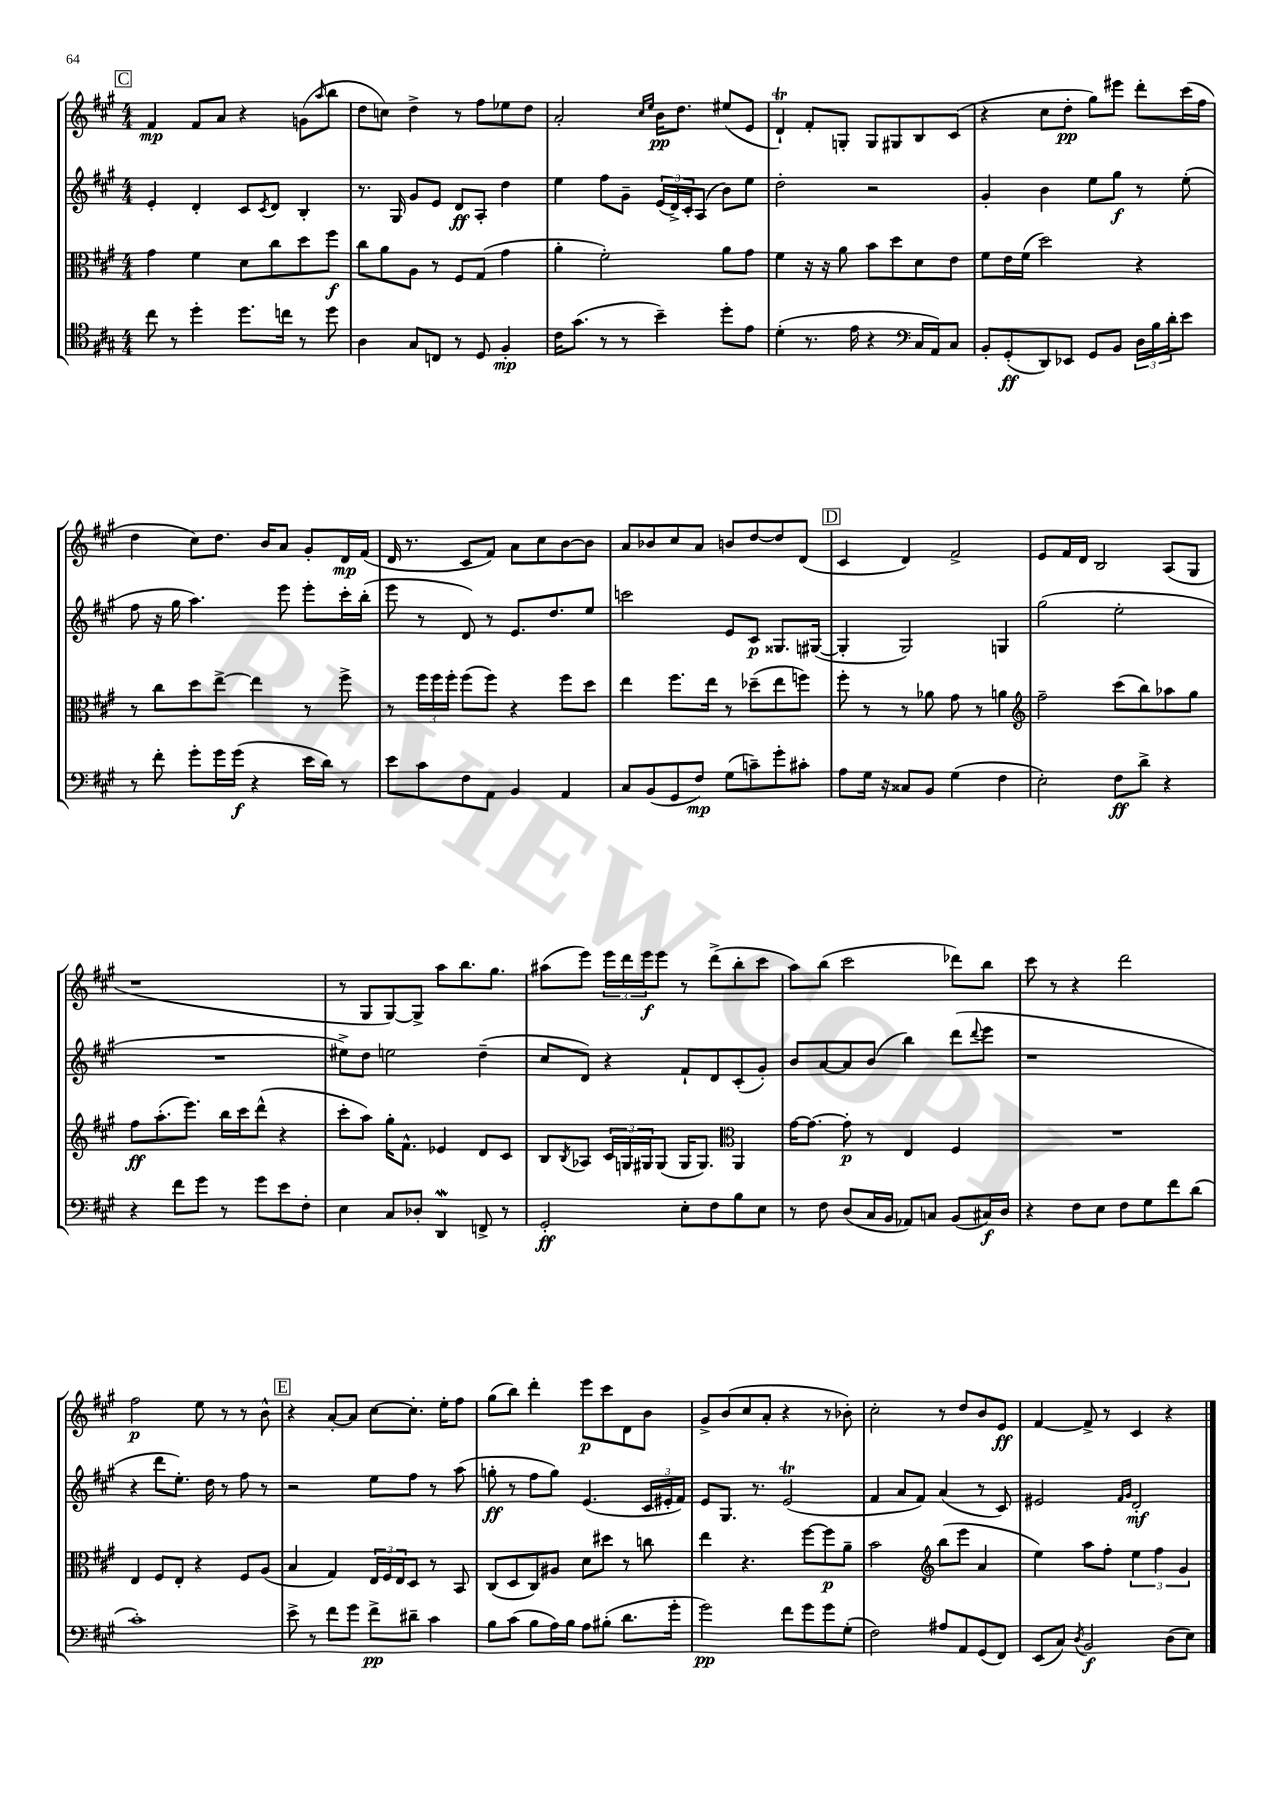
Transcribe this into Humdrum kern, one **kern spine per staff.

**kern	**kern	**kern	**kern
*staff4	*staff3	*staff2	*staff1
*clefC4	*clefC3	*clefG2	*clefG2
*k[f#c#g#]	*k[f#c#g#]	*k[f#c#g#]	*k[f#c#g#]
*M4/4	*M4/4	*M4/4	*M4/4
8cc#	4g#	4e'	4f#
8r	.	.	.
4dd'	4f#	4d'	8f#
.	.	.	8a
8.dd	8d	8c#	4r
.	.	8qc#	.
.	8cc#	8d	.
16cc	.	.	.
8r	8dd	4B'	(8g
.	.	.	16qqaa
8dd	8ff#	.	8bb
=	=	=	=
4A	8cc#	8.r	8dd
.	8a	.	8cc)
.	.	16G#	.
8G#	8A	8g#	4dd^
8C	8r	8e	.
8r	8F#	8d	8r
8D	(8G#	8A'	8ff#
4F#'	4g#	4dd	8ee-
.	.	.	8dd
=	=	=	=
16c#	4a'	4ee	2a'
(8.g#	.	.	.
8r	2f#')	8ff#	.
8r	.	8g#~	.
.	.	.	16qqcc#
.	.	.	16qqee
4b~)	.	(24e	16b
.	.	24d^)	.
.	.	.	8.dd
.	.	24c#'	.
.	.	(8A	.
8dd'	8a	8b)	(8ee#
8e	8g#	8ee	8e
=	=	=	=
(4d'	4f#	2dd'	4d`)
8.r	16r	.	8f#'
.	16r	.	.
.	8a	.	8G'
16e	.	.	.
4r	8b	2r	8G
.	8dd	.	8G#
*clefF4	*	*	*
16C#	8d	.	8B
16AA)	.	.	.
8C#	8e	.	(8c#
=	=	=	=
8BB'	8f#	4g#'	4r
(8GG#'	16e	.	.
.	(16f#	.	.
8DD)	2dd)	4b	8cc#
8EE-	.	.	8dd'
8GG#	.	8ee	8gg#)
8BB	.	8gg#	8eee#
24D	4r	8r	8ddd'
24B	.	.	.
24d'	.	.	.
8e	.	(8ee'	(16ccc#
.	.	.	16ff#
=	=	=	=
8r	8r	8ff#	4dd
8f#'	8cc#	16r	.
.	.	16gg#	.
8g#'	8dd	4.aa)	8cc#)
16g#	[8ee^	.	8.dd
(16g#	.	.	.
4r	4ee]	.	.
.	.	.	16b
.	.	8eee	8a
16e	8r	8eee'	8g#'
16d)	.	.	.
8r	8ff#^	16ccc#'	16d
.	.	(16bb'	(16f#
=	=	=	=
8e	8r	8eee	16d
.	.	.	8.r
8c#	24ff#	8r	.
.	24ff#	.	.
.	24ff#'	.	.
8F#	(8ff#	8d)	8c#
8AA	8ff#)	8r	8f#)
4BB	4r	8.e	8a
.	.	.	8cc#
.	.	8.dd	.
4AA	8ff#	.	[8b
.	8dd	8ee	8b]
=	=	=	=
8C#	4ee	2ccc	8a
(8BB	.	.	8b-
8GG#	8.ff#	.	8cc#
8F#)	.	.	8a
.	16ee	.	.
(8G#	8r	8e	8b
8c~)	(8dd-~	8c#	[8dd
8g#'	8ee	8.G##	8dd]
8c#'	8ff)	.	(8d
.	.	([16G#	.
=	=	=	=
8A	8ff#'	4G#']	4c#
16G#	8r	.	.
16r	.	.	.
8C##	8r	2G#)	4d)
8BB	8a-	.	.
(4G#	8g#	.	2f#^
.	8r	.	.
4F#	4a	4G	.
=	=	=	=
*	*clefG2	*	*
2E')	2ff#~	(2gg#	8e
.	.	.	16f#
.	.	.	16d
.	.	.	2B
8F#	(8ccc#	2ee'	.
8d^	8bb)	.	.
4r	8aa-	.	(8A
.	8gg#	.	8G#
=	=	=	=
4r	8ff#	1r	1r
.	(8.aa'	.	.
8f#	.	.	.
.	8.eee)	.	.
8g#	.	.	.
8r	16bb	.	.
.	16ccc#	.	.
8g#	(8ddd^^	.	.
8e	4r	.	.
8F#'	.	.	.
=	=	=	=
4E	8ccc#'	8ee#^)	8r
.	8aa)	8dd	8G#
8C#	16gg#'	2ee	[8G#)
.	8.f#^^	.	.
8D-'	.	.	8G#^]
4DD	4e-	.	8aa
.	.	.	8.bb
8FF^	8d	(4dd~	.
.	.	.	8.gg#
8r	8c#	.	.
=	=	=	=
2GG#'	8B	8cc#	(8aa#
.	8qB	.	.
.	8A-	8d)	8eee)
.	24c#	4r	24eee
.	24G	.	24ddd
.	24G#	.	24eee
.	(8G#	.	8eee
8E'	16G#	8f#`	8r
.	8.G#)	.	.
8F#	.	8d	(8ddd^
*	*clefC3	*	*
8B	4AA	(8c#'	8bb'
8E	.	8g#')	8ccc#
=	=	=	=
8r	[16g#	8b	8aa)
.	8.g#_	.	.
8F#	.	[8a	(8bb
(8D	8g#']	8a]	2ccc#
16C#	8r	(8b	.
16BB	.	.	.
8AA-)	4E	4bb)	.
8C	.	.	.
(8BB	4F#	(8ddd	8ddd-)
.	.	8qqddd	.
16C#)	.	8eee	8bb
16D	.	.	.
=	=	=	=
4r	1r	1r	8ccc#
.	.	.	8r
8F#	.	.	4r
8E	.	.	.
8F#	.	.	2ddd
8G#	.	.	.
8f#	.	.	.
(8d	.	.	.
=	=	=	=
1c#')	4E	4r	2ff#
.	8F#	8ddd	.
.	8E'	8.ee')	.
.	4r	.	8ee
.	.	16dd	.
.	.	8r	8r
.	8F#	8ff#	8r
.	(8A	8r	8b^^
=	=	=	=
8e^	4B	2r	4r
8r	.	.	.
8f#	4G#)	.	[8a'
8g#	.	.	8a]
8f#^	24E	8ee	[8cc#
.	24F#	.	.
.	24E	.	.
8d#~	8D	8ff#	8.cc#']
4c#	8r	8r	.
.	.	.	16ee'
.	8BB	(8aa	8ff#
=	=	=	=
8B	(8C#	8gg'	(8gg#
(8c#	8D	8r	8bb)
8B	8C#)	8ff#	4ddd'
16A)	8A#	8gg)	.
16B	.	.	.
8A	8d	(4.e	8eee
(8B#'	8dd#	.	8ccc#
8.d	8r	.	8d
.	8cc	24c#	8b
.	.	24e#'	.
16g#'	.	.	.
.	.	24f#)	.
=	=	=	=
2g#)	4ee	8e	8g#^
.	.	8.G#	(8b
.	4.r	.	8cc#
.	.	8.r	.
.	.	.	8a'
8f#	.	(2e	4r
8g#	[8ff#	.	.
8g#	8ff#]	.	8r
(8G#'	8a~	.	8b-')
=	=	=	=
2F#)	2b	4f#	2cc#'
.	.	8a	.
.	.	8f#)	.
*	*clefG2	*	*
8A#	(8bb	(4a	8r
8AA	8eee	.	8dd
(8GG#	4a	8r	8b
8FF#)	.	8c#)	8e
=	=	=	=
(8EE	4ee)	2e#	[4f#
8C#)	.	.	.
8qD	.	.	.
2BB	8aa	.	8f#^]
.	8ff#'	.	8r
.	.	16qqf#	.
.	.	16qqg#	.
.	6ee	2d'	4c#
.	6ff#	.	.
(8D	.	.	4r
.	6g#	.	.
8E)	.	.	.
==	==	==	==
*-	*-	*-	*-
